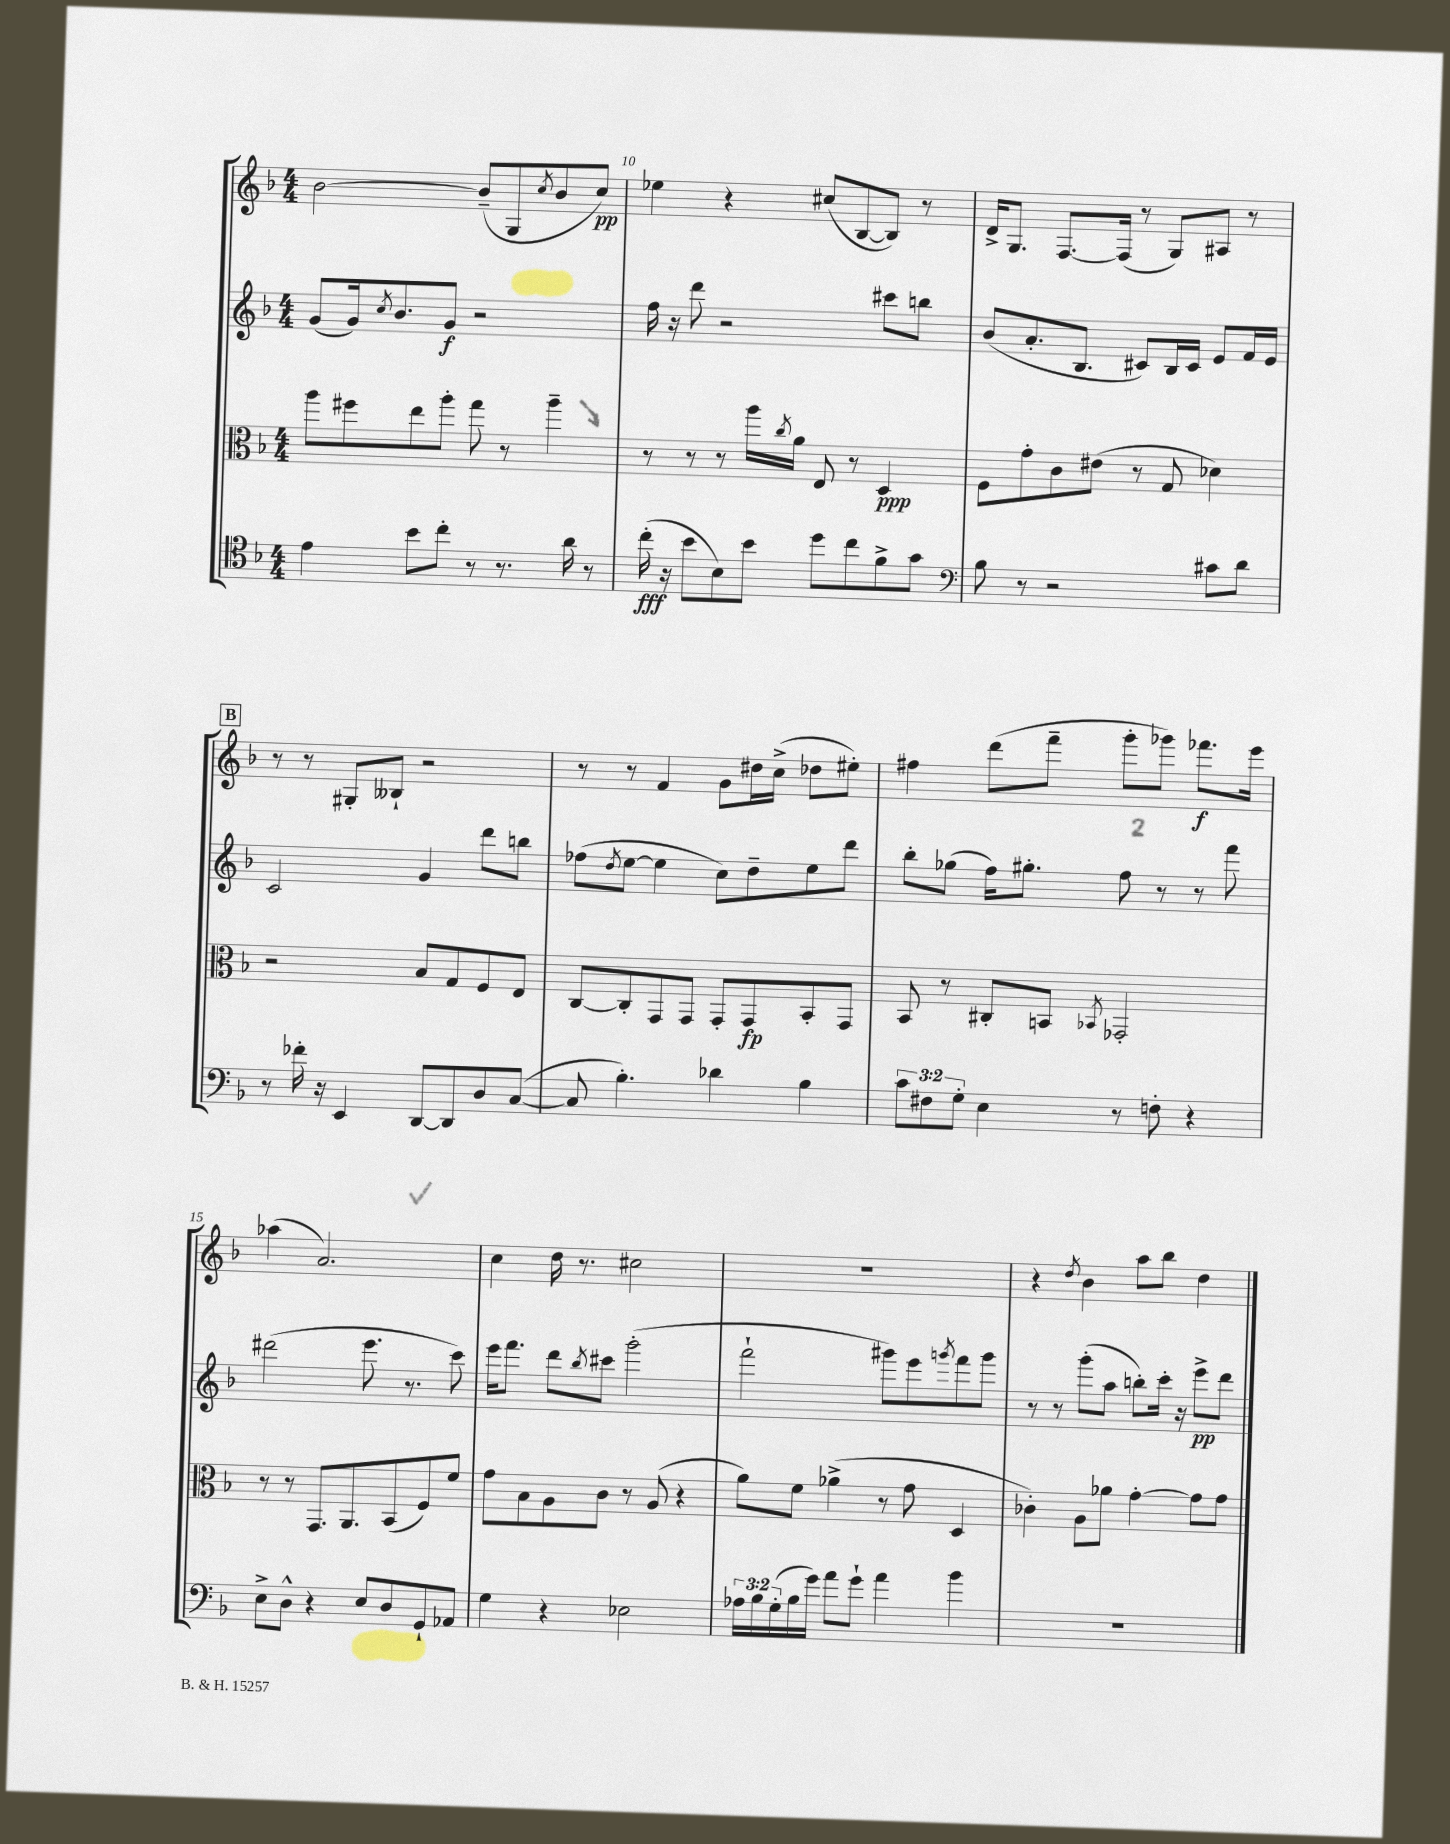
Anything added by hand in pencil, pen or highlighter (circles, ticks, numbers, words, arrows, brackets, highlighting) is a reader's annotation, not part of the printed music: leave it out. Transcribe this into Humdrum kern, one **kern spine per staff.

**kern	**dynam	**kern	**dynam	**kern	**dynam	**kern	**dynam
*part4	*part4	*part3	*part3	*part2	*part2	*part1	*part1
*staff4	*staff4	*staff3	*staff3	*staff2	*staff2	*staff1	*staff1
*clefC4	*	*clefC3	*	*clefG2	*	*clefG2	*
*k[b-]	*	*k[b-]	*	*k[b-]	*	*k[b-]	*
*M4/4	*	*M4/4	*	*M4/4	*	*M4/4	*
=9	=9	=9	=9	=9	=9	=9	=9
4e\	.	8aa\L	.	(8g/L	.	[2b-\	.
.	.	8ff#X\	.	16g/k)	.	.	.
.	.	.	.	8qcc/	.	.	.
.	.	.	.	8.b-/	.	.	.
8b-\L	.	8ee\	.	.	.	.	.
8cc'\J	.	8aa'\J	.	8g/J	f	.	.
8r	.	8gg\	.	2r	.	(8b-~/L]	.
8.r	.	8r	.	.	.	8G/	.
.	.	.	.	.	.	8qcc/	.
.	.	4aa~\	.	.	.	8b-/	.
16a\	.	.	.	.	.	.	.
8r	.	.	.	.	.	8cc/J)	pp
=10	=10	=10	=10	=10	=10	=10	=10
(16cc'\	fff	8r	.	16ff\	.	4ee-X\	.
16r	.	.	.	16r	.	.	.
8b-\L	.	8r	.	8ddd\	.	.	.
8B-\)	.	8r	.	2r	.	4r	.
8b-\J	.	16aa\LL	.	.	.	.	.
.	.	8qcc/	.	.	.	.	.
.	.	16a\JJ	.	.	.	.	.
8dd\L	.	8E/	.	.	.	(8cc#X/L	.
8cc\	.	8r	.	.	.	[8B-/	.
8f^\	.	4D/	ppp	8ccc#X\L	.	8B-/J])	.
8g\J	.	.	.	8bbn\J	.	8r	.
=11	=11	=11	=11	=11	=11	=11	=11
*clefF4	*	*	*	*	*	*	*
8B-\	.	8F\L	.	(8b-/L	.	16d^/KL	.
.	.	.	.	.	.	8.G/J	.
8r	.	8g'\	.	8.a'/	.	.	.
2r	.	8c\	.	.	.	[8.F/L	.
.	.	.	.	8.B-/J	.	.	.
.	.	(8e#X\J	.	.	.	.	.
.	.	.	.	.	.	(16F/Jk]	.
.	.	8r	.	8c#X/L)	.	8r	.
.	.	8G/	.	16B-/L	.	8G/L)	.
.	.	.	.	16c#/JJ	.	.	.
8c#X\L	.	4d-X\)	.	8e/L	.	8A#X/J	.
8d\J	.	.	.	16f/L	.	8r	.
.	.	.	.	16e/JJ	.	.	.
!!LO:LB:g=z
!!LO:REH:place=s1:t=B
=12	=12	=12	=12	=12	=12	=12	=12
8r	.	2r	.	2c/	.	8r	.
16f-X'\	.	.	.	.	.	8r	.
16r	.	.	.	.	.	.	.
4EE/	.	.	.	.	.	8G#X'/L	.
.	.	.	.	.	.	8B--X`/J	.
[8DD/L	.	8B-/L	.	4g/	.	2r	.
8DD/]	.	8G/	.	.	.	.	.
8D/	.	8F/	.	8ddd\L	.	.	.
([8C/J	.	8E/J	.	8bbn\J	.	.	.
=13	=13	=13	=13	=13	=13	=13	=13
8C/]	.	[8C/L	.	(8ff-X\L	.	8r	.
.	.	.	.	8qdd/	.	.	.
4.B-'\)	.	8C'/]	.	[8ee\J	.	8r	.
.	.	8GG/	.	4ee\]	.	4f/	.
.	.	8GG/J	.	.	.	.	.
4d-X\	.	8GG'/L	.	8cc\L)	.	8g\L	.
.	.	8GG/	fp	8dd~\	.	16dd#X\L	.
.	.	.	.	.	.	(16cc^\JJ	.
4B-\	.	8BB-'/	.	8ee\	.	8dd-X\L	.
.	.	8GG/J	.	8ddd\J	.	8ee#X'\J)	.
=14	=14	=14	=14	=14	=14	=14	=14
12c\L	.	8BB-/	.	8bb-'\L	.	4ff#X\	.
12F#X\	.	.	.	.	.	.	.
.	.	8r	.	(8gg-X\J	.	.	.
12G'\J	.	.	.	.	.	.	.
4E\	.	8C#X'/L	.	16ff\KL)	.	(8ddd\L	.
.	.	.	.	8.gg#X'\J	.	.	.
.	.	8BBn/J	.	.	.	8fff~\J	.
.	.	8qBB-X/	.	.	.	.	.
8r	.	2GG-X'/	.	8ff\	.	8ggg'\L	.
8Fn'\	.	.	.	8r	.	8ggg-X\J)	.
4r	.	.	.	8r	.	8.fff-X\L	f
.	.	.	.	8fff\	.	.	.
.	.	.	.	.	.	16eee\Jk	.
!!LO:LB:g=z
=15	=15	=15	=15	=15	=15	=15	=15
8E^\L	.	8r	.	(2ddd#X\	.	(4aa-X\	.
8D^^\J	.	8r	.	.	.	.	.
4r	.	8.GG/L	.	.	.	2.a/)	.
.	.	8.AA/	.	.	.	.	.
8E/L	.	.	.	8.eee\	.	.	.
8D/	.	(8BB-/	.	.	.	.	.
.	.	.	.	8.r	.	.	.
8GG`/	.	8F/)	.	.	.	.	.
8AA-X/J	.	8f/J	.	8ccc\)	.	.	.
=16	=16	=16	=16	=16	=16	=16	=16
4G\	.	8g\L	.	16eee\KL	.	4cc\	.
.	.	.	.	8.fff\J	.	.	.
.	.	8B-\	.	.	.	.	.
4r	.	8A\	.	8ddd\L	.	16dd\	.
.	.	.	.	.	.	8.r	.
.	.	.	.	8qbb-/	.	.	.
.	.	8c\J	.	8ccc#X\J	.	.	.
2E-X\	.	8r	.	(2ggg'\	.	2cc#X\	.
.	.	(8A/	.	.	.	.	.
.	.	4r	.	.	.	.	.
=17	=17	=17	=17	=17	=17	=17	=17
24A-X\LL	.	8a\L)	.	2fff`\	.	1r	.
24B-\	.	.	.	.	.	.	.
(24G'\	.	.	.	.	.	.	.
16B-\	.	8f\J	.	.	.	.	.
16g\JJ)	.	.	.	.	.	.	.
8a\L	.	(4a-X^\	.	.	.	.	.
8g`\J	.	.	.	.	.	.	.
4a\	.	8r	.	8ggg#X\L)	.	.	.
.	.	8g\	.	8eee\	.	.	.
.	.	.	.	8qgggn/	.	.	.
4b-\	.	4D/	.	8fff\	.	.	.
.	.	.	.	8ggg\J	.	.	.
=18	=18	=18	=18	=18	=18	=18	=18
1r	.	4c-X'\)	.	8r	.	4r	.
.	.	.	.	8r	.	.	.
.	.	.	.	.	.	8qdd/	.
.	.	8A\L	.	(8ggg'\L	.	4b-\	.
.	.	8a-X\J	.	8aa\J	.	.	.
.	.	[4g'\	.	8bbn'\L)	.	8aa\L	.
.	.	.	.	16ccc'\Jk	.	8bb-\J	.
.	.	.	.	16r	.	.	.
.	.	8g\L]	.	8eee^\L	pp	4dd\	.
.	.	8g\J	.	8ddd\J	.	.	.
==	==	==	==	==	==	==	==
*-	*-	*-	*-	*-	*-	*-	*-
